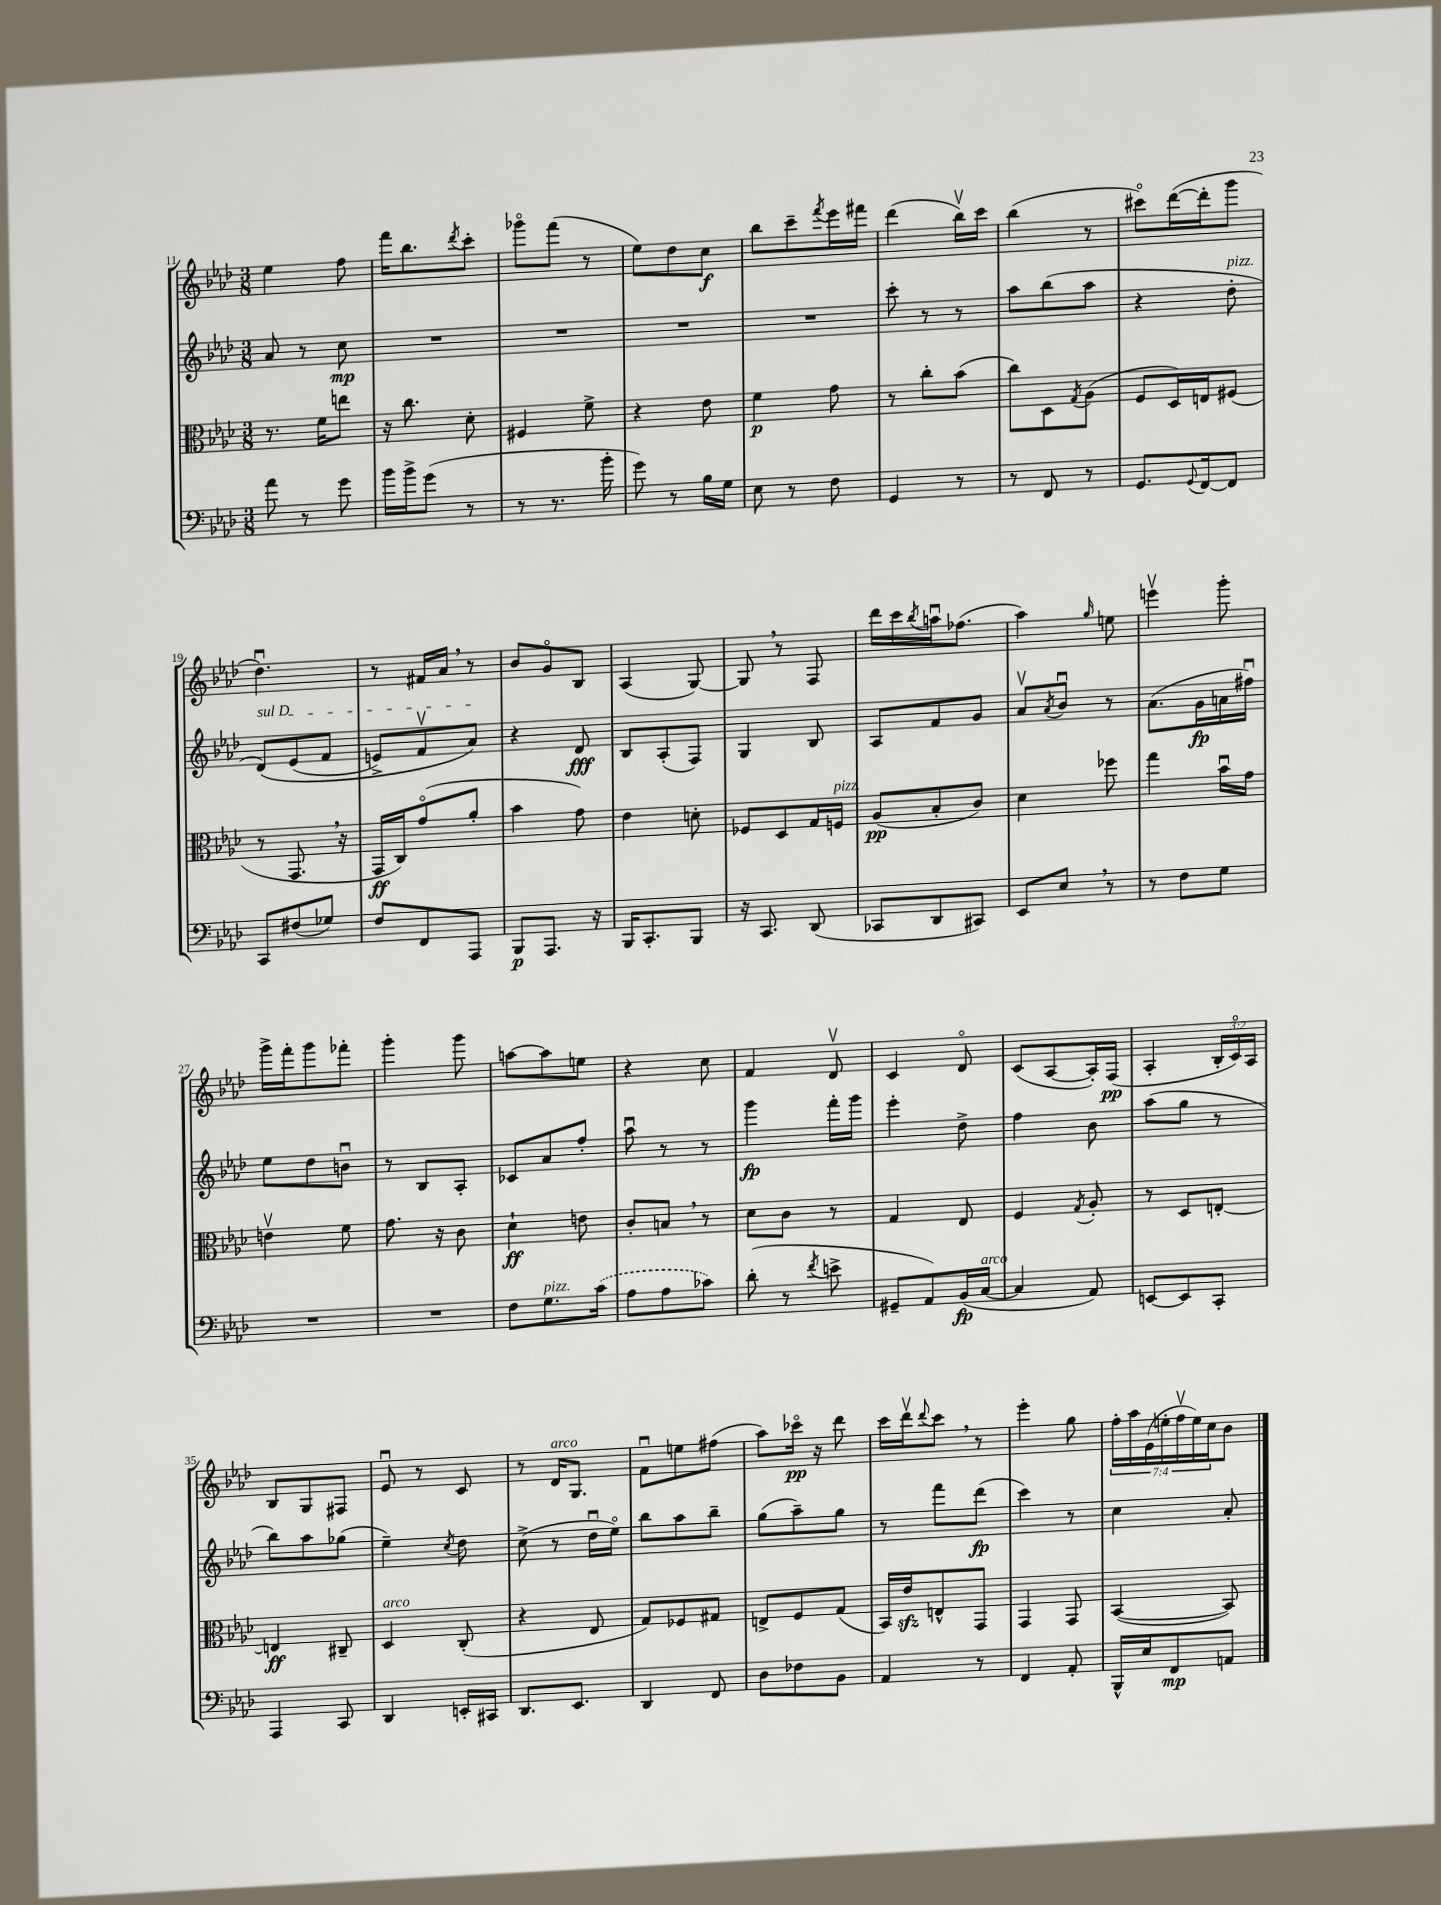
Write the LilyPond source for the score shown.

<<
\new StaffGroup <<
\new Staff = "s0" {
    \clef treble \key aes \major \numericTimeSignature \time 3/8 \override Staff.TupletNumber.text = #tuplet-number::calc-fraction-text
    ees''4 f''8 |
    f'''16 bes''8. \acciaccatura { des'''8 } c'''8-. |
    ges'''8\flageolet f'''8( r8 |
    ees''8) des''8 c''8\f |
    bes''8 c'''8-- \acciaccatura { f'''8 } ees'''16 fis'''16 |
    des'''4( bes''16\upbow) c'''16 |
    bes''4( r8 |
    cis'''8\flageolet) des'''16~( des'''16-. g'''8 |
    des''4.\downbow) |
    r8 fis'16 aes'16 \breathe r8 |
    bes'8 g'8\flageolet bes8 |
    aes4( g8~) |
    g8 \breathe r8 f8 |
    des'''16 c'''16 \acciaccatura { bes''8 } a''16\downbow fes''8.( |
    aes''4) \grace { g''16 } e''8 |
    e'''4\upbow g'''8-. |
    g'''16-> f'''16-. g'''8 fes'''8-. |
    g'''4-. g'''8 |
    a''8~ a''8 e''8 |
    r4 c''8 |
    f'4 des'8\upbow |
    c'4 des'8\flageolet |
    c'8( aes8~ aes16-.) f16\pp( |
    aes4-. \tuplet 3/2 { bes16-. c'16\flageolet) aes16 } |
    bes8 g8 fis8 |
    ees'8\downbow r8 c'8 |
    r8 des'16^\markup { \italic "arco" } g8. |
    f'8\downbow e''8 fis''8( |
    aes''8) ces'''16\flageolet\pp r16 des'''8 |
    c'''16 des'''16\upbow \appoggiatura { des'''8 } c'''8 \breathe r8 |
    ees'''4-. g''8 |
    \tuplet 7/4 { f''16-. aes''16 ees'16( e''16-. f''16\upbow e''16) c''16 } bes'8 \bar "|." |
}
\new Staff = "s1" {
    \clef treble \key aes \major \numericTimeSignature \time 3/8
    aes'8 r8 c''8\mp |
    R4. |
    R4. |
    R4. |
    R4. |
    c'''8-. r8 r8 |
    aes''8 bes''8( aes''8 |
    r4 des''8-.^\markup { \italic "pizz." } |
    \once \override TextSpanner.bound-details.left.text = \markup { \italic "sul D" } des'8\startTextSpan)\( ees'8( f'8 |
    e'8->) f'8\upbow aes'8\stopTextSpan\) |
    r4 des'8\fff |
    bes8 aes8-.( f8) |
    g4 bes8 |
    aes8 f'8 g'8 |
    aes'8\upbow \acciaccatura { aes'8 } bes'8\downbow r8 |
    aes'8.( g'16\fp a'16 fis''16\downbow) |
    ees''8 des''8 b'8\downbow |
    r8 bes8 aes8-. |
    ces'8 aes'8 f''8-. |
    aes''8\downbow r8 r8 |
    g'''4\fp f'''16-. g'''16 |
    ees'''4-. des''8-> |
    f''4 bes'8 |
    aes''8( g''8 r8 |
    bes''8) aes''8 ges''8( |
    ees''4--) \acciaccatura { c''8 } des''8 |
    c''8->( r8 des''16\downbow ees''16\flageolet) |
    bes''8 aes''8 bes''8-- |
    g''8( aes''8--) g''8 |
    r8 f'''8 des'''8\fp( |
    c'''4) r8 |
    c''4 aes'8-. \bar "|." |
}
\new Staff = "s2" {
    \clef alto \key aes \major \numericTimeSignature \time 3/8
    r8. f'16 e''8 |
    r16 c''8. des'8-. |
    fis4 f'8-> |
    r4 ees'8 |
    f'4\p g'8 |
    r8 c''8-. bes'8( |
    c''8) des8 \acciaccatura { g8 } aes8( |
    f8 des16) e16 fis8( |
    r8 g,8. \breathe r16 |
    g,16\ff c16) g'8\flageolet( aes'8-. |
    bes'4 g'8) |
    ees'4 d'8-. |
    fes8 des8 g16 f16^\markup { \italic "pizz." } |
    aes8\pp( bes8-. c'8) |
    des'4 fes''8 |
    g''4 bes'16\downbow g'16 |
    e'4\upbow f'8 |
    g'8. r16 c'8 |
    des'4-!\ff e'8 |
    c'8-. b8 \breathe r8 |
    des'8 c'8 r8 |
    g4 ees8 |
    f4 \acciaccatura { g8 } aes8-. |
    r8 des8 e8~-. |
    e4\ff cis8-- |
    des4^\markup { \italic "arco" } c8-.( |
    r4 ees8 |
    g8) fes8 gis8 |
    e8-> f8 g8( |
    bes,16) ees'16\sfz e8-^ g,8 |
    g,4 g,8 |
    bes,4~( bes,8) \bar "|." |
}
\new Staff = "s3" {
    \clef bass \key aes \major \numericTimeSignature \time 3/8
    aes'8 r8 g'8 |
    bes'16 bes'16-> g'8( r8 |
    r8 r8. bes'16-. |
    g'8) r8 bes16 g16 |
    ees8 r8 f8 |
    g,4 r8 |
    r8 f,8 r8 |
    g,8. \appoggiatura { g,8 } f,16~ f,8 |
    c,8 fis8( ges8) |
    f8 f,8 aes,,8 |
    bes,,8\p aes,,8. r16 |
    bes,,16 c,8.-. bes,,8 |
    r16 c,8. des,8( |
    ces,8 des,8 cis,8) |
    ees,8 ees8 \breathe r8 |
    r8 f8 g8 |
    R4. |
    R4. |
    f8 g8.^\markup { \italic "pizz." } \once \slurDashed c'16( |
    aes8 aes8 ces'8) |
    des'8-.( r8 \acciaccatura { f'8 } e'8-> |
    gis,8-- aes,8) bes,16\fp( c16~^\markup { \italic "arco" } |
    c4 aes,8) |
    e,8~ e,8 c,8-. |
    aes,,4 c,8 |
    des,4 e,16-. cis,16 |
    des,8. ees,8. |
    des,4 f,8 |
    des8 fes8 bes,8 |
    aes,4 r8 |
    f,4 aes,8-. |
    bes,,16-^ ees16 f,8\mp a,8 \bar "|." |
}
>>
>>
\layout { \context { \Score currentBarNumber = #11 } }
